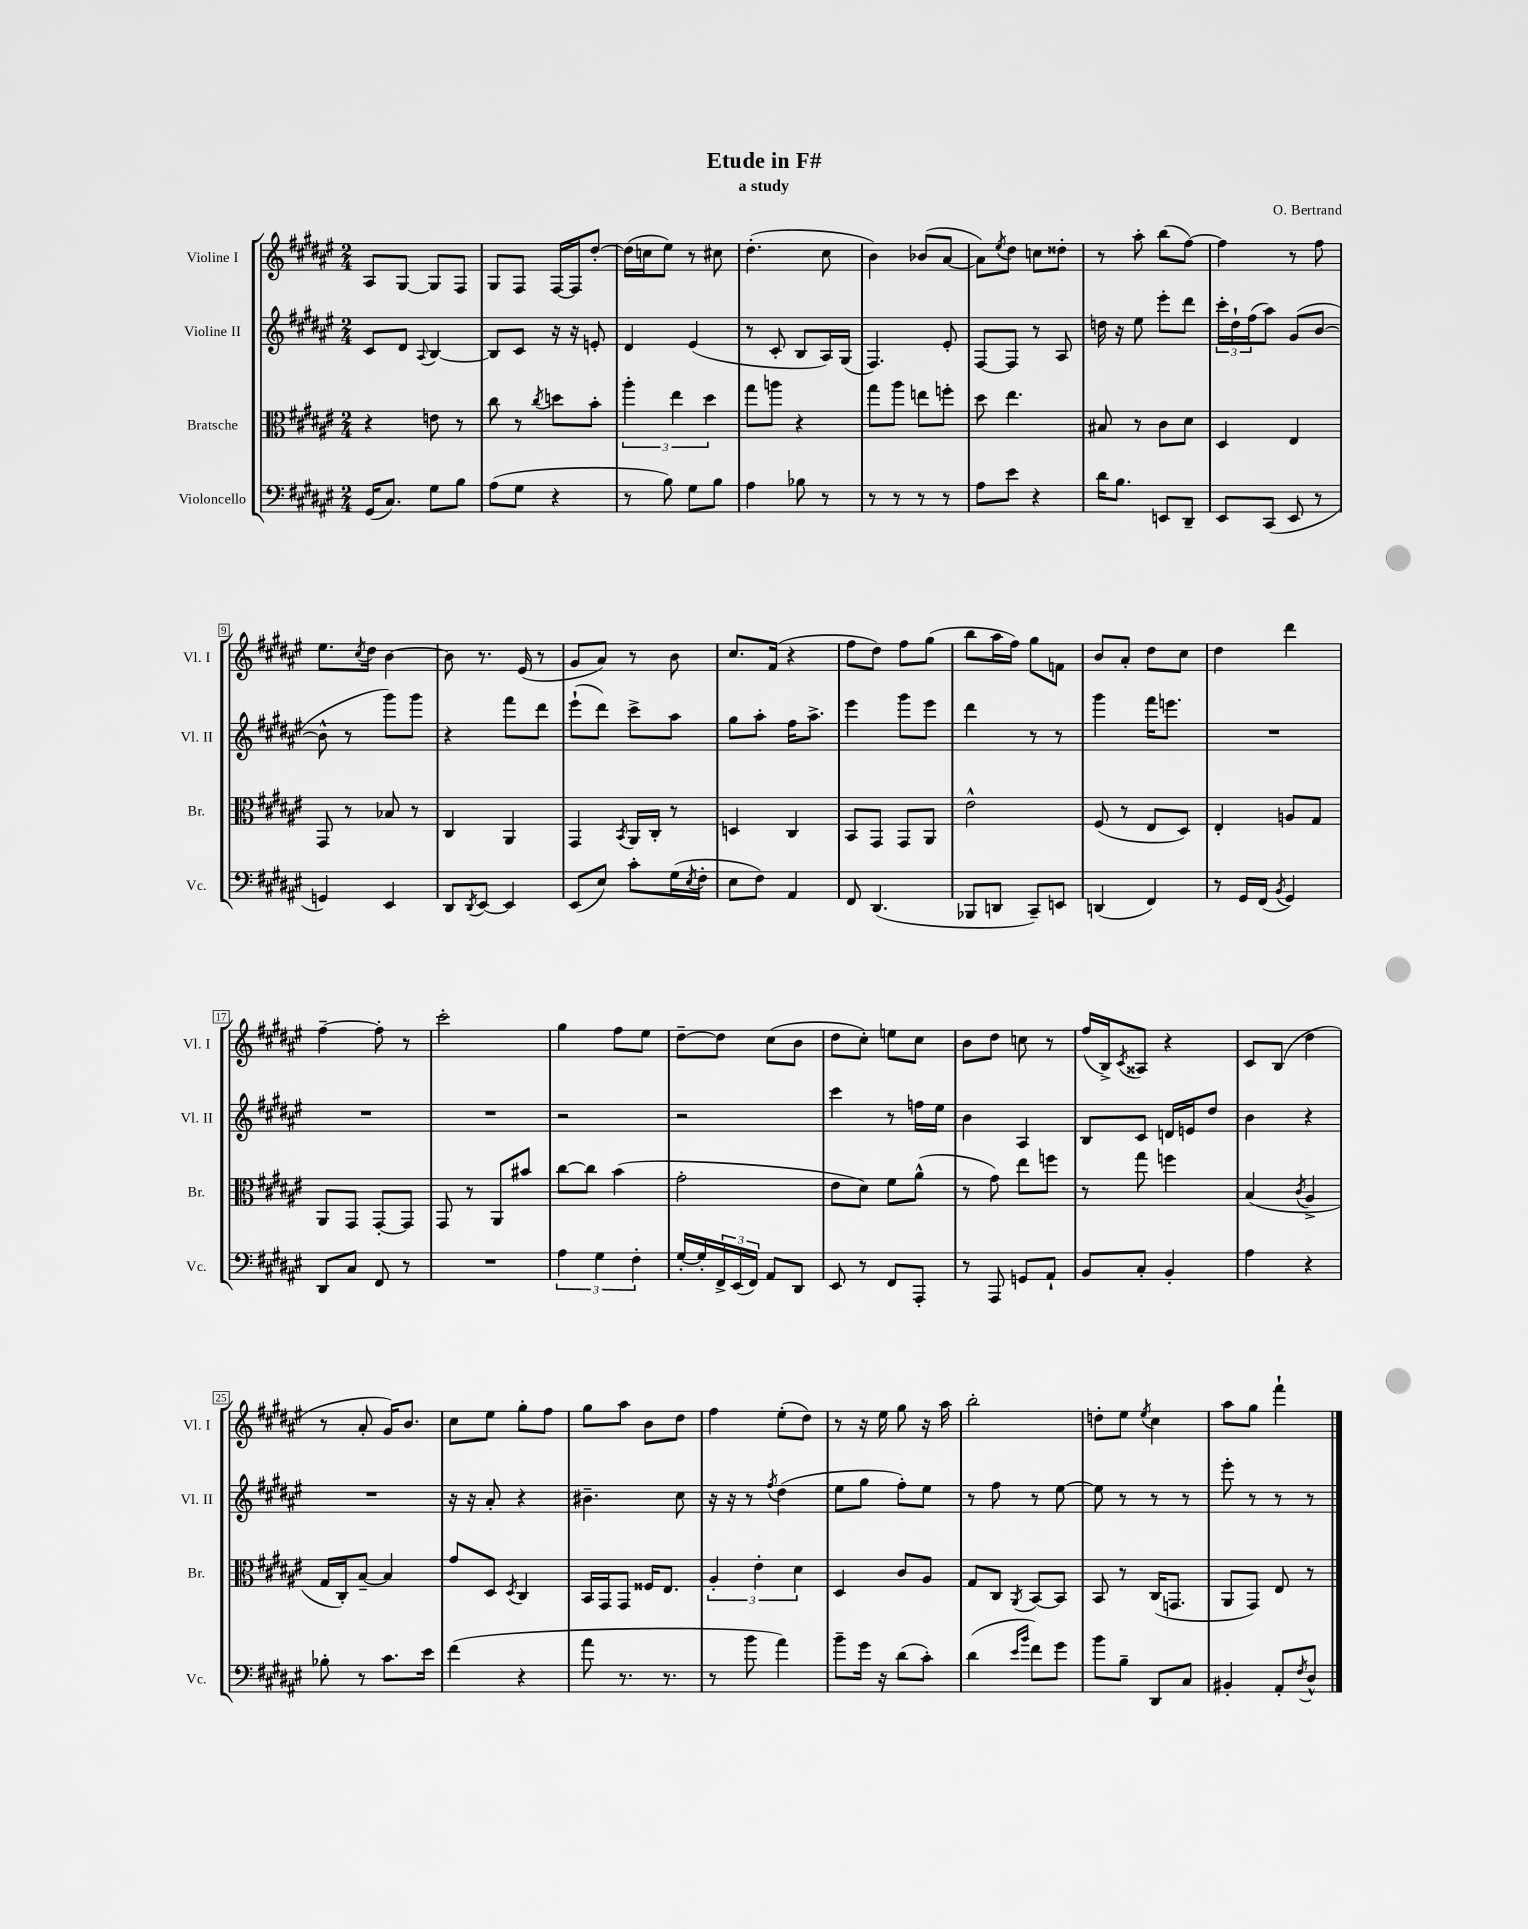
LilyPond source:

\header { title = "Etude in F#" composer = "O. Bertrand" subtitle = "a study" }
<<
\new StaffGroup <<
\new Staff = "s0" \with { instrumentName = "Violine I" shortInstrumentName = "Vl. I" } {
    \clef treble \key fis \major \numericTimeSignature \time 2/4
    ais8 gis8~ gis8 fis8 |
    gis8 fis8 fis16~ fis16 dis''8~-. |
    dis''16( c''16 eis''8) r8 cis''8 |
    dis''4.-.( cis''8 |
    b'4) bes'8( ais'8~ |
    ais'8) \acciaccatura { eis''8 } dis''8 c''8 disis''8-. |
    r8 ais''8-. b''8( fis''8~) |
    fis''4 r8 fis''8 |
    eis''8. \acciaccatura { cis''8 } dis''16 b'4~ |
    b'8 r8. eis'16( r8 |
    gis'8 ais'8) r8 b'8 |
    cis''8. fis'16( r4 |
    fis''8 dis''8) fis''8 gis''8( |
    b''8 ais''16 fis''16) gis''8 f'8 |
    b'8 ais'8-. dis''8 cis''8 |
    dis''4 dis'''4 |
    fis''4~-- fis''8-. r8 |
    cis'''2-. |
    gis''4 fis''8 eis''8 |
    dis''8~-- dis''8 cis''8( b'8 |
    dis''8 cis''8-.) e''8 cis''8 |
    b'8 dis''8 c''8 r8 |
    fis''16( b16->) \acciaccatura { cis'8 } aisis8 r4 |
    cis'8 b8( dis''4 |
    r8 ais'8-. gis'16) b'8. |
    cis''8 eis''8 gis''8-. fis''8 |
    gis''8 ais''8 b'8 dis''8 |
    fis''4 eis''8-.( dis''8) |
    r8 r16 eis''16 gis''8 r16 ais''16 |
    b''2-. |
    d''8-. eis''8 \acciaccatura { eis''8 } cis''4 |
    ais''8 gis''8 fis'''4-! \bar "|." |
}
\new Staff = "s1" \with { instrumentName = "Violine II" shortInstrumentName = "Vl. II" } {
    \clef treble \key fis \major \numericTimeSignature \time 2/4
    cis'8 dis'8 \appoggiatura { ais8 } b4~ |
    b8 cis'8 r16 r16 e'8-. |
    dis'4 eis'4( |
    r8 cis'8-. b8 ais16) gis16( |
    fis4.) eis'8-. |
    fis8~ fis8 r8 ais8 |
    d''16 r16 eis''8 eis'''8-. dis'''8 |
    \tuplet 3/2 { cis'''16-. dis''16-! fis''16( } ais''8) gis'8( b'8~ |
    b'8-^ r8 gis'''8) gis'''8 |
    r4 fis'''8 dis'''8 |
    eis'''8-!( dis'''8) cis'''8-> ais''8 |
    gis''8 ais''8-. fis''16 ais''8.-> |
    eis'''4 gis'''8 eis'''8 |
    dis'''4 r8 r8 |
    gis'''4 fis'''16 e'''8. |
    R2 |
    R2 |
    R2 |
    r2 |
    r2 |
    cis'''4 r8 f''16 eis''16 |
    b'4 ais4 |
    b8 cis'8 d'16 e'16 dis''8 |
    b'4 r4 |
    R2 |
    r16 r16 ais'8-. r4 |
    bis'4.-- cis''8 |
    r16 r16 r8 \acciaccatura { fis''8 } dis''4( |
    eis''8 gis''8 fis''8-.) eis''8 |
    r8 fis''8 r8 eis''8~ |
    eis''8 r8 r8 r8 |
    eis'''8-. r8 r8 r8 \bar "|." |
}
\new Staff = "s2" \with { instrumentName = "Bratsche" shortInstrumentName = "Br." } {
    \clef alto \key fis \major \numericTimeSignature \time 2/4
    r4 e'8 r8 |
    cis''8 r8 \acciaccatura { cis''8 } d''8 b'8-. |
    \tuplet 3/2 { ais''4-. eis''4 dis''4 } |
    gis''8 a''8 r4 |
    gis''8 ais''8 e''8 f''8-. |
    dis''8 eis''4. |
    bis8 r8 cis'8 dis'8 |
    dis4 eis4 |
    gis,8 r8 bes8 r8 |
    cis4 ais,4 |
    gis,4 \acciaccatura { b,8 } ais,16 cis16-. r8 |
    d4 cis4 |
    b,8 gis,8 gis,8 ais,8 |
    eis'2-^ |
    fis8( r8 eis8 dis8) |
    eis4-. a8 gis8 |
    ais,8 gis,8 gis,8~-. gis,8 |
    gis,8 r8 ais,8 bis'8 |
    cis''8~ cis''8 b'4( |
    gis'2-. |
    eis'8 dis'8) fis'8 ais'8-^( |
    r8 gis'8) eis''8 f''8 |
    r8 gis''8 f''4 |
    b4( \acciaccatura { cis'8 } ais4-> |
    gis16 cis16-.) b8~-- b4 |
    gis'8 dis8 \acciaccatura { dis8 } cis4 |
    b,16 gis,16 gis,8 fisis16 eis8. |
    \tuplet 3/2 { ais4-. eis'4-. dis'4 } |
    dis4 cis'8 ais8 |
    gis8 cis8 \acciaccatura { ais,8 } b,8~ b,8 |
    b,8 r8 cis16( g,8. |
    ais,8 gis,8) eis8 r8 \bar "|." |
}
\new Staff = "s3" \with { instrumentName = "Violoncello" shortInstrumentName = "Vc." } {
    \clef bass \key fis \major \numericTimeSignature \time 2/4
    gis,16( cis8.) gis8 b8 |
    ais8( gis8 r4 |
    r8 b8) gis8 b8 |
    ais4 bes8 r8 |
    r8 r8 r8 r8 |
    ais8 eis'8 r4 |
    dis'16 b8. e,8 dis,8-- |
    eis,8 cis,8( eis,8 r8 |
    g,4) eis,4 |
    dis,8 \acciaccatura { dis,8 } eis,8~ eis,4 |
    eis,8( eis8) cis'8-. gis16( \acciaccatura { eis8 } fis16-. |
    eis8 fis8) ais,4 |
    fis,8 dis,4.( |
    bes,,8 d,8 cis,8--) e,8 |
    d,4( fis,4) |
    r8 gis,16 fis,16( \acciaccatura { b,8 } gis,4) |
    dis,8 cis8 fis,8 r8 |
    R2 |
    \tuplet 3/2 { ais4 gis4 fis4-. } |
    gis16~-. gis16-. \tuplet 3/2 { fis,16-> eis,16( fis,16) } ais,8 dis,8 |
    eis,8 r8 fis,8 ais,,8-. |
    r8 ais,,8 g,8 ais,8-! |
    b,8 cis8-. b,4-. |
    ais4 r4 |
    bes8-. r8 cis'8. eis'16 |
    fis'4( r4 |
    ais'8 r8. r8. |
    r8 b'8 ais'4) |
    b'8-- gis'16 r16 dis'8( cis'8-.) |
    dis'4( \grace { eis'16 b'16 } fis'8) gis'8 |
    b'8 b8-- dis,8 cis8 |
    bis,4-. ais,8-. \acciaccatura { fis8 } dis8-^ \bar "|." |
}
>>
>>
\layout { \context { \Score \override BarNumber.stencil = #(make-stencil-boxer 0.1 0.3 ly:text-interface::print) } }
